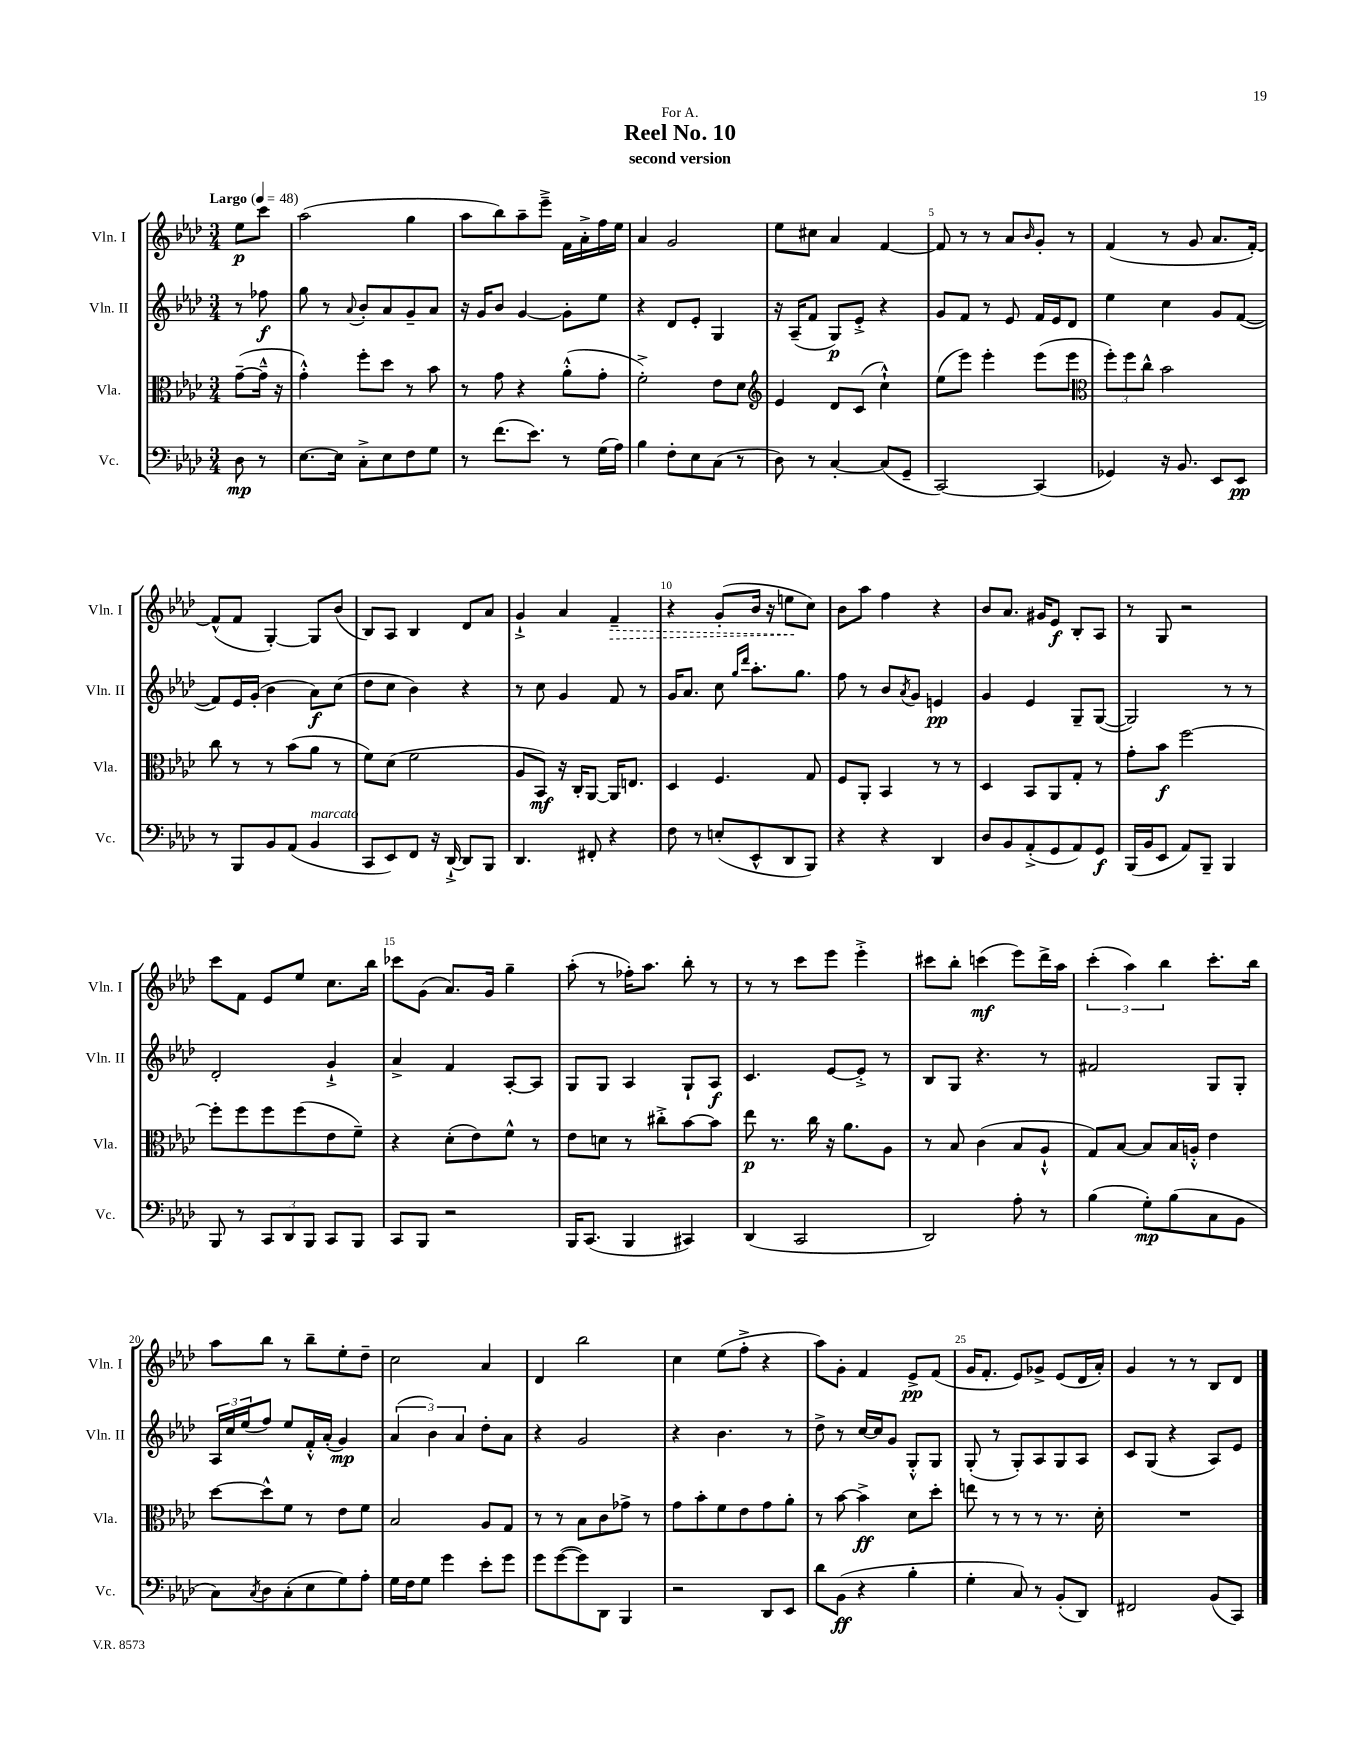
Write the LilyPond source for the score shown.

\header { title = "Reel No. 10" subtitle = "second version" dedication = "For A." }
<<
\new StaffGroup <<
\new Staff = "s0" \with { instrumentName = "Vln. I" shortInstrumentName = "Vln. I" } {
    \clef treble \key aes \major \numericTimeSignature \time 3/4 \partial 4 \tempo "Largo" 4 = 48
    ees''8\p c'''8 |
    aes''2( g''4 |
    aes''8 bes''8) aes''8-- ees'''8---> f'16 aes'16-.-> f''16 ees''16 |
    aes'4 g'2 |
    ees''8 cis''8 aes'4 f'4~ |
    f'8 r8 r8 aes'8 \grace { bes'16 } g'8-. r8 |
    f'4( r8 g'8 aes'8. f'16~-.) |
    f'8-^( f'8 g4~-.) g8 bes'8( |
    bes8) aes8 bes4 des'8 aes'8 |
    g'4-!-> aes'4 \once \override Hairpin.style = #'dashed-line f'4--\> |
    r4 g'8-.( bes'16 r16 e''8\! c''8) |
    bes'8 aes''8 f''4 r4 |
    bes'8 aes'8. gis'16 ees'8\f bes8-. aes8 |
    r8 g8 r2 |
    c'''8 f'8 ees'8 ees''8 c''8. bes''16 |
    ces'''8 g'8( aes'8.) g'16 g''4-- |
    aes''8-.( r8 fes''16-.) aes''8. bes''8-. r8 |
    r8 r8 c'''8 ees'''8 ees'''4-.-> |
    cis'''8 bes''8-. c'''4\mf( ees'''8) des'''16-> aes''16 |
    \tuplet 3/2 { c'''4-.( aes''4) bes''4 } c'''8.-. bes''16 |
    aes''8 bes''8 r8 bes''8-- ees''8-. des''8-- |
    c''2 aes'4 |
    des'4 bes''2 |
    c''4 ees''8( f''8-.-> r4 |
    aes''8) g'8-. f'4 ees'8->\pp f'8( |
    g'16 f'8.-. ees'8) ges'8-> ees'8( des'16 aes'16-.) |
    g'4 r8 r8 bes8 des'8 \bar "|." |
}
\new Staff = "s1" \with { instrumentName = "Vln. II" shortInstrumentName = "Vln. II" } {
    \clef treble \key aes \major \numericTimeSignature \time 3/4 \partial 4
    r8 fes''8\f |
    g''8 r8 \appoggiatura { aes'8 } bes'8-. aes'8 g'8-- aes'8 |
    r16 g'16 bes'8 g'4~ g'8-. ees''8 |
    r4 des'8 ees'8-. g4 |
    r16 aes16--( f'8 g8\p) ees'8-.-> r4 |
    g'8 f'8 r8 ees'8 f'16 ees'16 des'8 |
    ees''4 c''4 g'8 f'8~( |
    f'8) ees'16 g'16-.( bes'4 aes'8\f) c''8( |
    des''8 c''8 bes'4) r4 |
    r8 c''8 g'4 f'8 r8 |
    g'16 aes'8. c''8 \grace { g''16 des'''16 } aes''8.-. g''8. |
    f''8 r8 bes'8 \acciaccatura { aes'8 } g'8 e'4\pp |
    g'4 ees'4 g8-- g8~( |
    g2) r8 r8 |
    des'2-. g'4-!-> |
    aes'4-> f'4 aes8~-. aes8 |
    g8 g8 aes4 g8-! aes8\f |
    c'4. ees'8~ ees'8-.-> r8 |
    bes8 g8 r4. r8 |
    fis'2 g8 g8-. |
    \tuplet 3/2 { aes16 c''16 ees''16( } f''8) ees''8 f'16-.-^ aes'16-.( g'4\mp) |
    \tuplet 3/2 { aes'4( bes'4) aes'4 } des''8-. aes'8 |
    r4 g'2 |
    r4 bes'4. r8 |
    des''8-> r8 c''16~ c''16 g'8 g8-.-^ g8 |
    g8-.( r8 g8-.) aes8 g8 aes8 |
    c'8 g8( r4 aes8) ees'8 \bar "|." |
}
\new Staff = "s2" \with { instrumentName = "Vla." shortInstrumentName = "Vla." } {
    \clef alto \key aes \major \numericTimeSignature \time 3/4 \partial 4
    g'8~--( g'16---^ r16 |
    g'4-.-^) f''8-. des''8 r8 bes'8 |
    r8 g'8 r4 aes'8-.-^( g'8-. |
    f'2-.->) ees'8 des'8 |
    \clef treble ees'4 des'8 c'8( c''4-!-^) |
    ees''8( ees'''8) ees'''4-. ees'''8( ees'''8 |
    \clef alto \tuplet 3/2 { f''8-.) f''8 c''8-^ } bes'2 |
    c''8 r8 r8 bes'8( aes'8 r8 |
    f'8) des'8( f'2 |
    aes8 bes,8\mf) r16 c16-. aes,8~ aes,16 e8. |
    des4 f4. g8 |
    f8 aes,8-. bes,4 r8 r8 |
    des4 bes,8 aes,8 g8-. r8 |
    g'8-. bes'8\f f''2~ |
    f''8-. f''8 f''8 f''8( ees'8 f'8--) |
    r4 des'8-.( ees'8) f'8-^ r8 |
    ees'8 d'8 r8 cis''8-.-> bes'8~ bes'8 |
    ees''8\p r8. c''16 r16 aes'8. aes8 |
    r8 bes8 c'4( bes8 aes8-!-^ |
    g8) bes8~ bes8 bes16 a16-.-^ ees'4 |
    des''8~ des''8-^ f'8 r8 ees'8 f'8 |
    bes2 aes8 g8 |
    r8 r8 bes8 c'8 ges'8-> r8 |
    g'8 bes'8-. f'8 ees'8 g'8 aes'8-. |
    r8 bes'8~ bes'4->\ff des'8 des''8-. |
    e''8 r8 r8 r8 r8. des'16-. |
    R2. \bar "|." |
}
\new Staff = "s3" \with { instrumentName = "Vc." shortInstrumentName = "Vc." } {
    \clef bass \key aes \major \numericTimeSignature \time 3/4 \partial 4
    des8\mp r8 |
    ees8.~ ees16 c8-.-> ees8 f8 g8 |
    r8 f'8.( ees'8.) r8 g16( aes16) |
    bes4 f8-. ees8 c8( r8 |
    des8) r8 c4~-. c8( g,8-- |
    c,2~) c,4( |
    ges,4) r16 bes,8. ees,8 ees,8\pp |
    r8 bes,,8 bes,8 aes,8( bes,4^\markup { \italic "marcato" } |
    c,8 ees,8) f,8 r16 des,16~-!-> des,8 bes,,8 |
    des,4. fis,8-. r4 |
    f8 r8 e8-.( ees,8-^ des,8 bes,,8) |
    r4 r4 des,4 |
    des8 bes,8 aes,8-.->( g,8 aes,8) g,8\f |
    bes,,16( bes,16 ees,8 aes,8) bes,,8-- bes,,4 |
    bes,,8 r8 \tuplet 3/2 { c,8 des,8 bes,,8 } c,8 bes,,8 |
    c,8 bes,,8 r2 |
    bes,,16 c,8.( bes,,4 cis,4) |
    des,4( c,2 |
    des,2) aes8-. r8 |
    bes4( g8-.\mp) bes8( c8 bes,8 |
    c8) \acciaccatura { c8 } des8 c8-.( ees8 g8) aes8-. |
    g16 f16 g8 g'4 ees'8-. g'8 |
    g'8 g'8~( g'8) des,8 bes,,4 |
    r2 des,8 ees,8 |
    des'8 bes,8\ff( r4 bes4-. |
    g4-. c8) r8 bes,8-.( des,8) |
    fis,2 bes,8( c,8) \bar "|." |
}
>>
>>
\layout { \context { \Score \override BarNumber.break-visibility = ##(#f #t #t) barNumberVisibility = #(every-nth-bar-number-visible 5) } }
